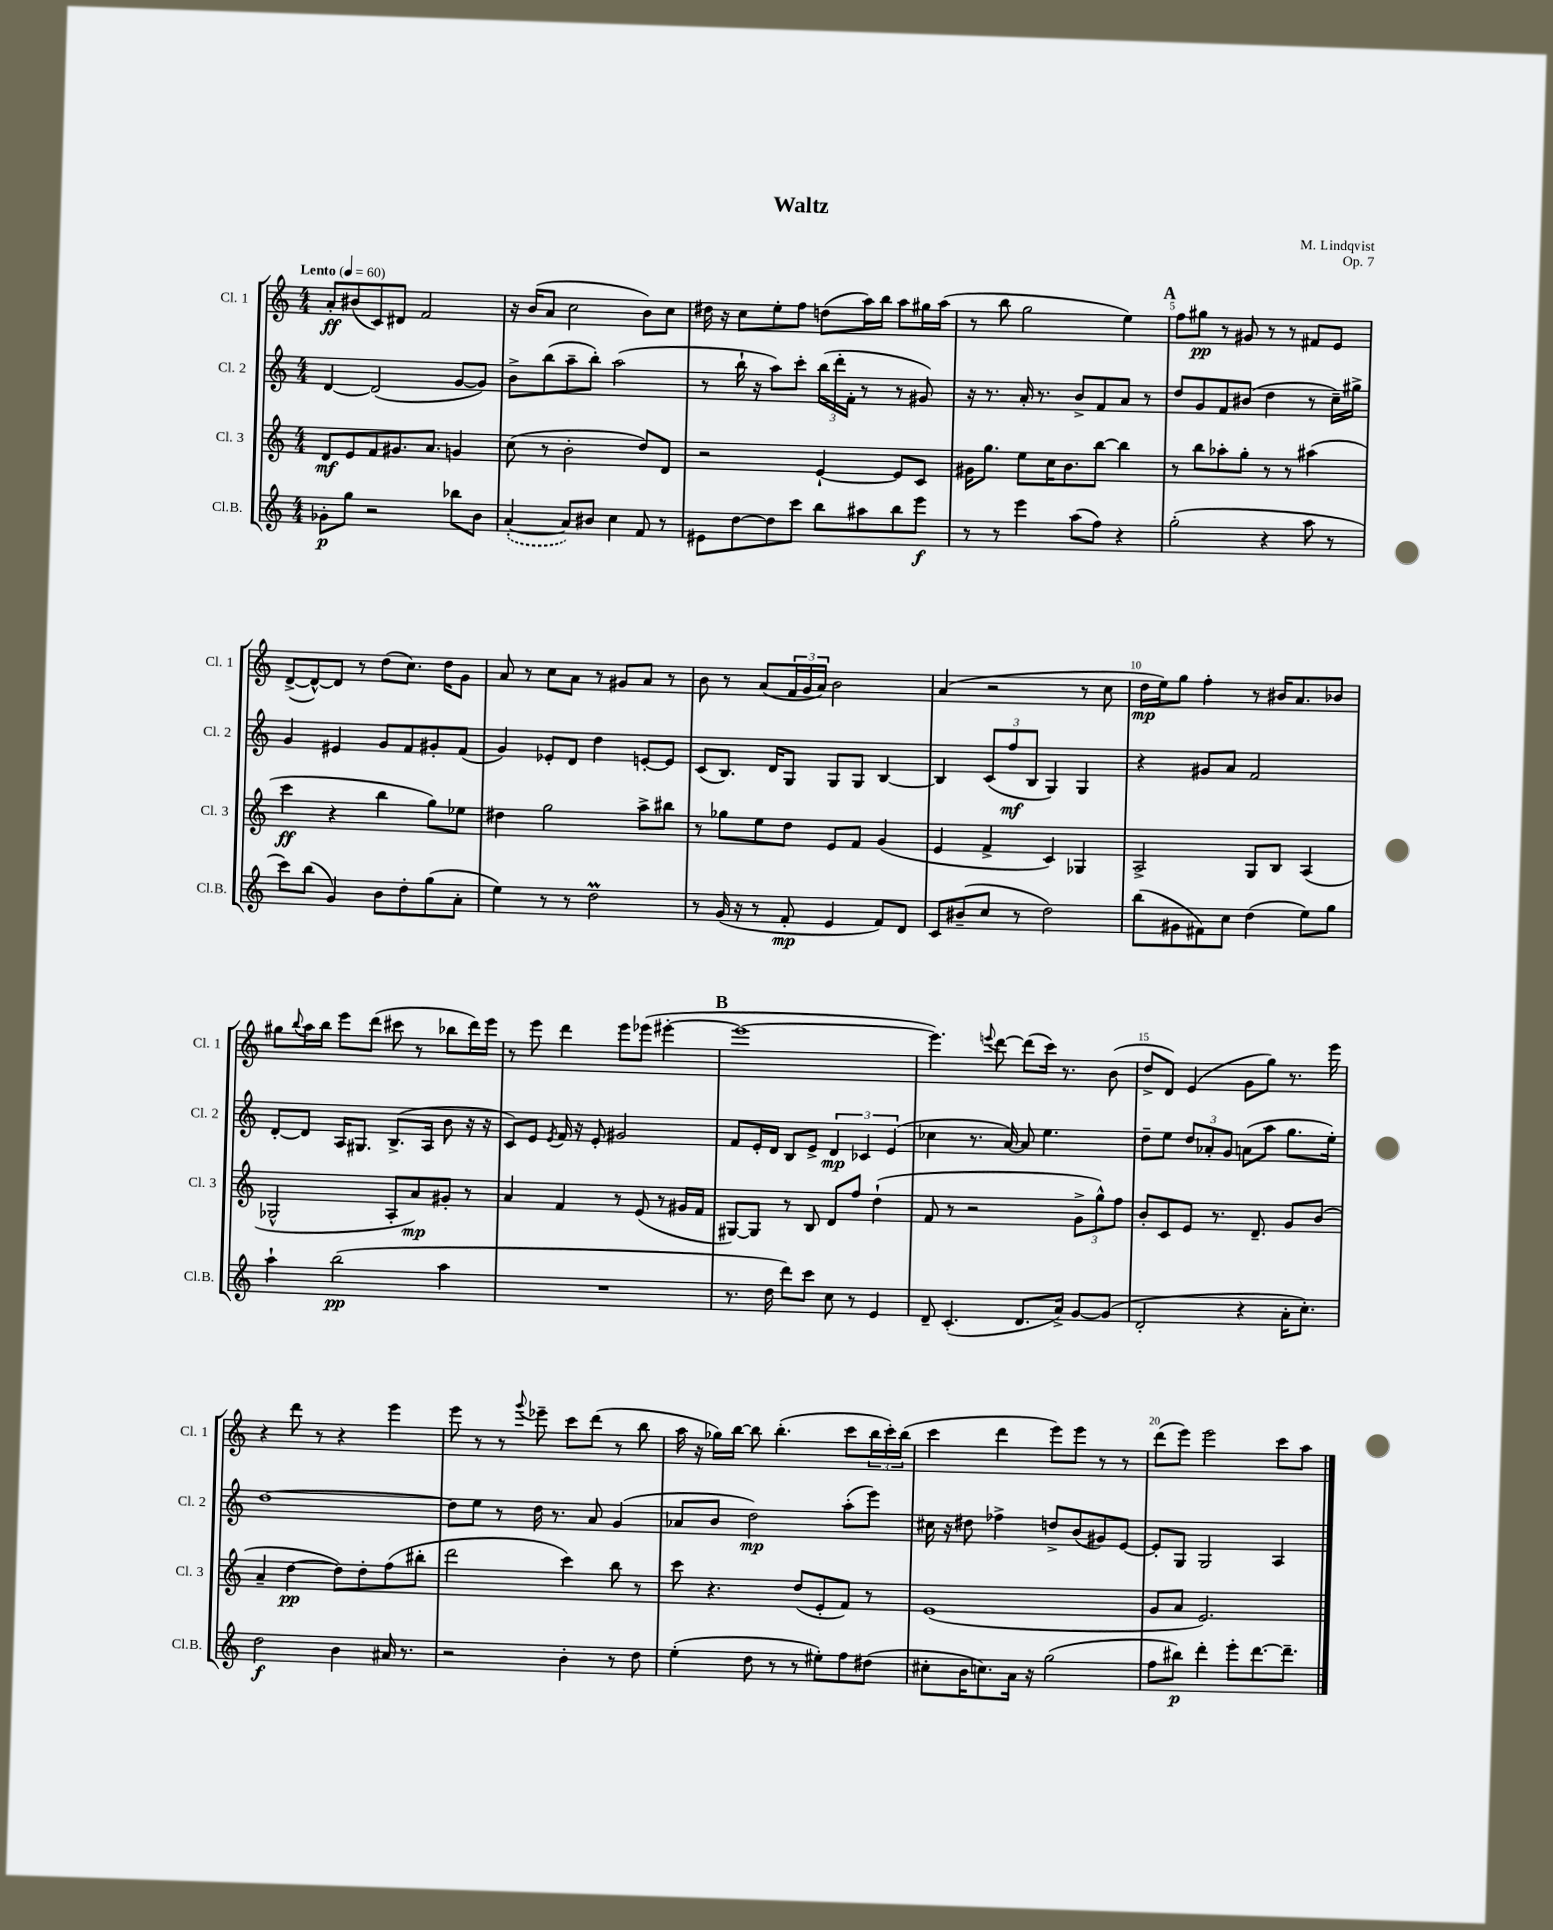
\header { title = "Waltz" composer = "M. Lindqvist" opus = "Op. 7" }
<<
\new StaffGroup <<
\new Staff = "s0" \with { instrumentName = "Cl. 1" shortInstrumentName = "Cl. 1" } {
    \clef treble \key c \major \numericTimeSignature \time 4/4 \tempo "Lento" 4 = 60
    a'8-.\ff bis'8( c'8) dis'8 f'2 |
    r16 b'16( a'8 c''2 b'8) c''8 |
    dis''16 r16 c''8 e''8-. f''8 d''8( a''16) b''16 a''8 gis''16 a''16( |
    r8 b''8 g''2 e''4) |
    \mark \markup { \bold "A" } f''8 gis''8\pp r8 gis'8 r8 r8 fis'8 e'8 |
    d'8~->( d'8~-^) d'8 r8 d''8( c''8.) d''16 g'8 |
    a'8 r8 c''8 a'8 r8 gis'8 a'8 r8 |
    b'8 r8 a'8( \tuplet 3/2 { f'16 g'16 a'16) } b'2 |
    a'4( r2 r8 c''8 |
    d''16\mp e''16) g''8 f''4-. r8 bis'16 a'8. bes'8 |
    gis''8 \appoggiatura { b''8 } a''16 b''16 e'''8 d'''8( cis'''8 r8 bes''8 d'''16) e'''16 |
    r8 e'''8 d'''4 e'''8 ees'''8( eis'''4~-. |
    \mark \markup { \bold "B" } eis'''1~ |
    eis'''4.) \appoggiatura { e'''8 } d'''8~ d'''8( c'''16) r8. b'8( |
    d''8-> d'8) e'4( g'8 g''8) r8. e'''16 |
    r4 d'''8 r8 r4 e'''4 |
    e'''8 r8 r8 \appoggiatura { g'''8 } ees'''8-- c'''8 d'''8( r8 b''8 |
    a''16 r16 ges''16) b''16~ b''8 b''4.-.( c'''8 \tuplet 3/2 { b''16 c'''16-.) b''16( } |
    c'''4 d'''4 e'''8) e'''8 r8 r8 |
    d'''8( e'''8) e'''2 c'''8 a''8 \bar "|." |
}
\new Staff = "s1" \with { instrumentName = "Cl. 2" shortInstrumentName = "Cl. 2" } {
    \clef treble \key c \major \numericTimeSignature \time 4/4
    d'4~ d'2( g'8~ g'8) |
    b'8-> b''8( a''8-- b''8-.) a''2( |
    r8 b''16-! r16 a''8) c'''8-. \tuplet 3/2 { b''16( d'''16-. f'16-. } r8 r8 gis'8) |
    r16 r8. a'16-. r8. b'8-> f'8 a'8 r8 |
    \mark \markup { \bold "A" } d''8 g'8 f'8 bis'8( d''4 r8 c''16--) gis''16-> |
    g'4 eis'4 g'8 f'8 gis'8-. f'8( |
    g'4) ees'8-. d'8 d''4 e'8~-. e'8 |
    c'8( b8.) d'16 g8 g8 g8 b4~ |
    b4 \tuplet 3/2 { c'8( f''8\mf b8 } g4) g4 |
    r4 gis'8 a'8 f'2 |
    d'8~-. d'8 a16 gis8. b8.->( a16 b'8 r16 r16 |
    c'8) e'8 \acciaccatura { e'8 } f'16 r16 e'8-. gis'2 |
    \mark \markup { \bold "B" } f'8 e'16-. d'16 b8 e'8-> \tuplet 3/2 { d'4\mp ces'4 e'4( } |
    ces''4 r8. a'16~) a'8 e''4. |
    d''8-- e''8 \tuplet 3/2 { d''8 aes'8-. g'8 } a'8( a''8 g''8. e''16-.) |
    d''1~ |
    d''8 e''8 r8 d''16 r8. a'8 g'4( |
    aes'8 b'8 d''2\mp) a''8-.( e'''8) |
    cis''16 r16 dis''8 fes''4-> d''8-> b'8( gis'8) e'8~ |
    e'8-. g8 g2 a4 \bar "|." |
}
\new Staff = "s2" \with { instrumentName = "Cl. 3" shortInstrumentName = "Cl. 3" } {
    \clef treble \key c \major \numericTimeSignature \time 4/4
    d'8\mf e'8 f'8 gis'8. a'8. g'4 |
    c''8( r8 b'2-. d''8) d'8 |
    r2 e'4~-! e'8 c'8 |
    gis'16 g''8. e''8 c''16 b'8. b''8~ b''4 |
    \mark \markup { \bold "A" } r8 b''8 aes''8-. g''8-. r8 r8 ais''4( |
    c'''4\ff r4 b''4 g''8) ees''8 |
    dis''4 g''2 a''8-> bis''8 |
    r8 ges''8 e''8 d''8 e'8 f'8 g'4( |
    e'4 f'4-> c'4) ges4 |
    a2-> g8 b8 a4( |
    ges2-^ a8-. a'8\mp) gis'8-. r8 |
    a'4 f'4 r8 e'8( r8 gis'16 f'16 |
    \mark \markup { \bold "B" } gis8~) gis8 r8 b8 d'8 f''8 d''4-!( |
    f'8 r8 r2 \tuplet 3/2 { g'8-> g''8-^) f''8 } |
    b'8-. c'8 e'8 r8. d'8.-- g'8 b'8( |
    a'4-- d''4~\pp d''8) d''8-. f''8( bis''8-. |
    d'''2 c'''4) b''8 r8 |
    c'''8 r4. d''8( e'8-. f'8) r8 |
    e'1( |
    g'8 a'8 e'2.) \bar "|." |
}
\new Staff = "s3" \with { instrumentName = "Cl.B." shortInstrumentName = "Cl.B." } {
    \clef treble \key c \major \numericTimeSignature \time 4/4
    ges'8-.\p g''8 r2 bes''8 b'8 |
    \once \slurDashed a'4~-.( a'8) bis'8 c''4 f'8 r8 |
    eis'8 d''8~ d''8 c'''8 b''8 ais''8 b''8 e'''8\f |
    r8 r8 e'''4 a''8( f''8) r4 |
    \mark \markup { \bold "A" } g''2-.( r4 a''8 r8 |
    c'''8) b''8( g'4) b'8 d''8-. g''8( a'8-. |
    e''4) r8 r8 d''2\prall |
    r8 g'16( r16 r8 f'8-.\mp e'4 f'8) d'8 |
    c'8 bis'8--( c''8 r8 d''2) |
    b''8( gis'8 fis'8) c''8 d''4( e''8) g''8 |
    a''4-! b''2\pp( a''4 |
    R1 |
    \mark \markup { \bold "B" } r8. d''16 d'''8) c'''8 c''8 r8 e'4 |
    d'8-- c'4.-.( d'8. a'16->) g'8~ g'8( |
    d'2-. r4 a'16-. c''8.-.) |
    d''2\f b'4 ais'16 r8. |
    r2 b'4-. r8 d''8 |
    e''4-.( d''8 r8 r8 eis''8-.) f''8 dis''8( |
    cis''8-. b'16 c''8.) a'16 r16 g''2( |
    f''8 bis''8\p) d'''4-. e'''8-. d'''8.~ d'''8.-- \bar "|." |
}
>>
>>
\layout { \context { \Score \override BarNumber.break-visibility = ##(#f #t #t) barNumberVisibility = #(every-nth-bar-number-visible 5) } }
